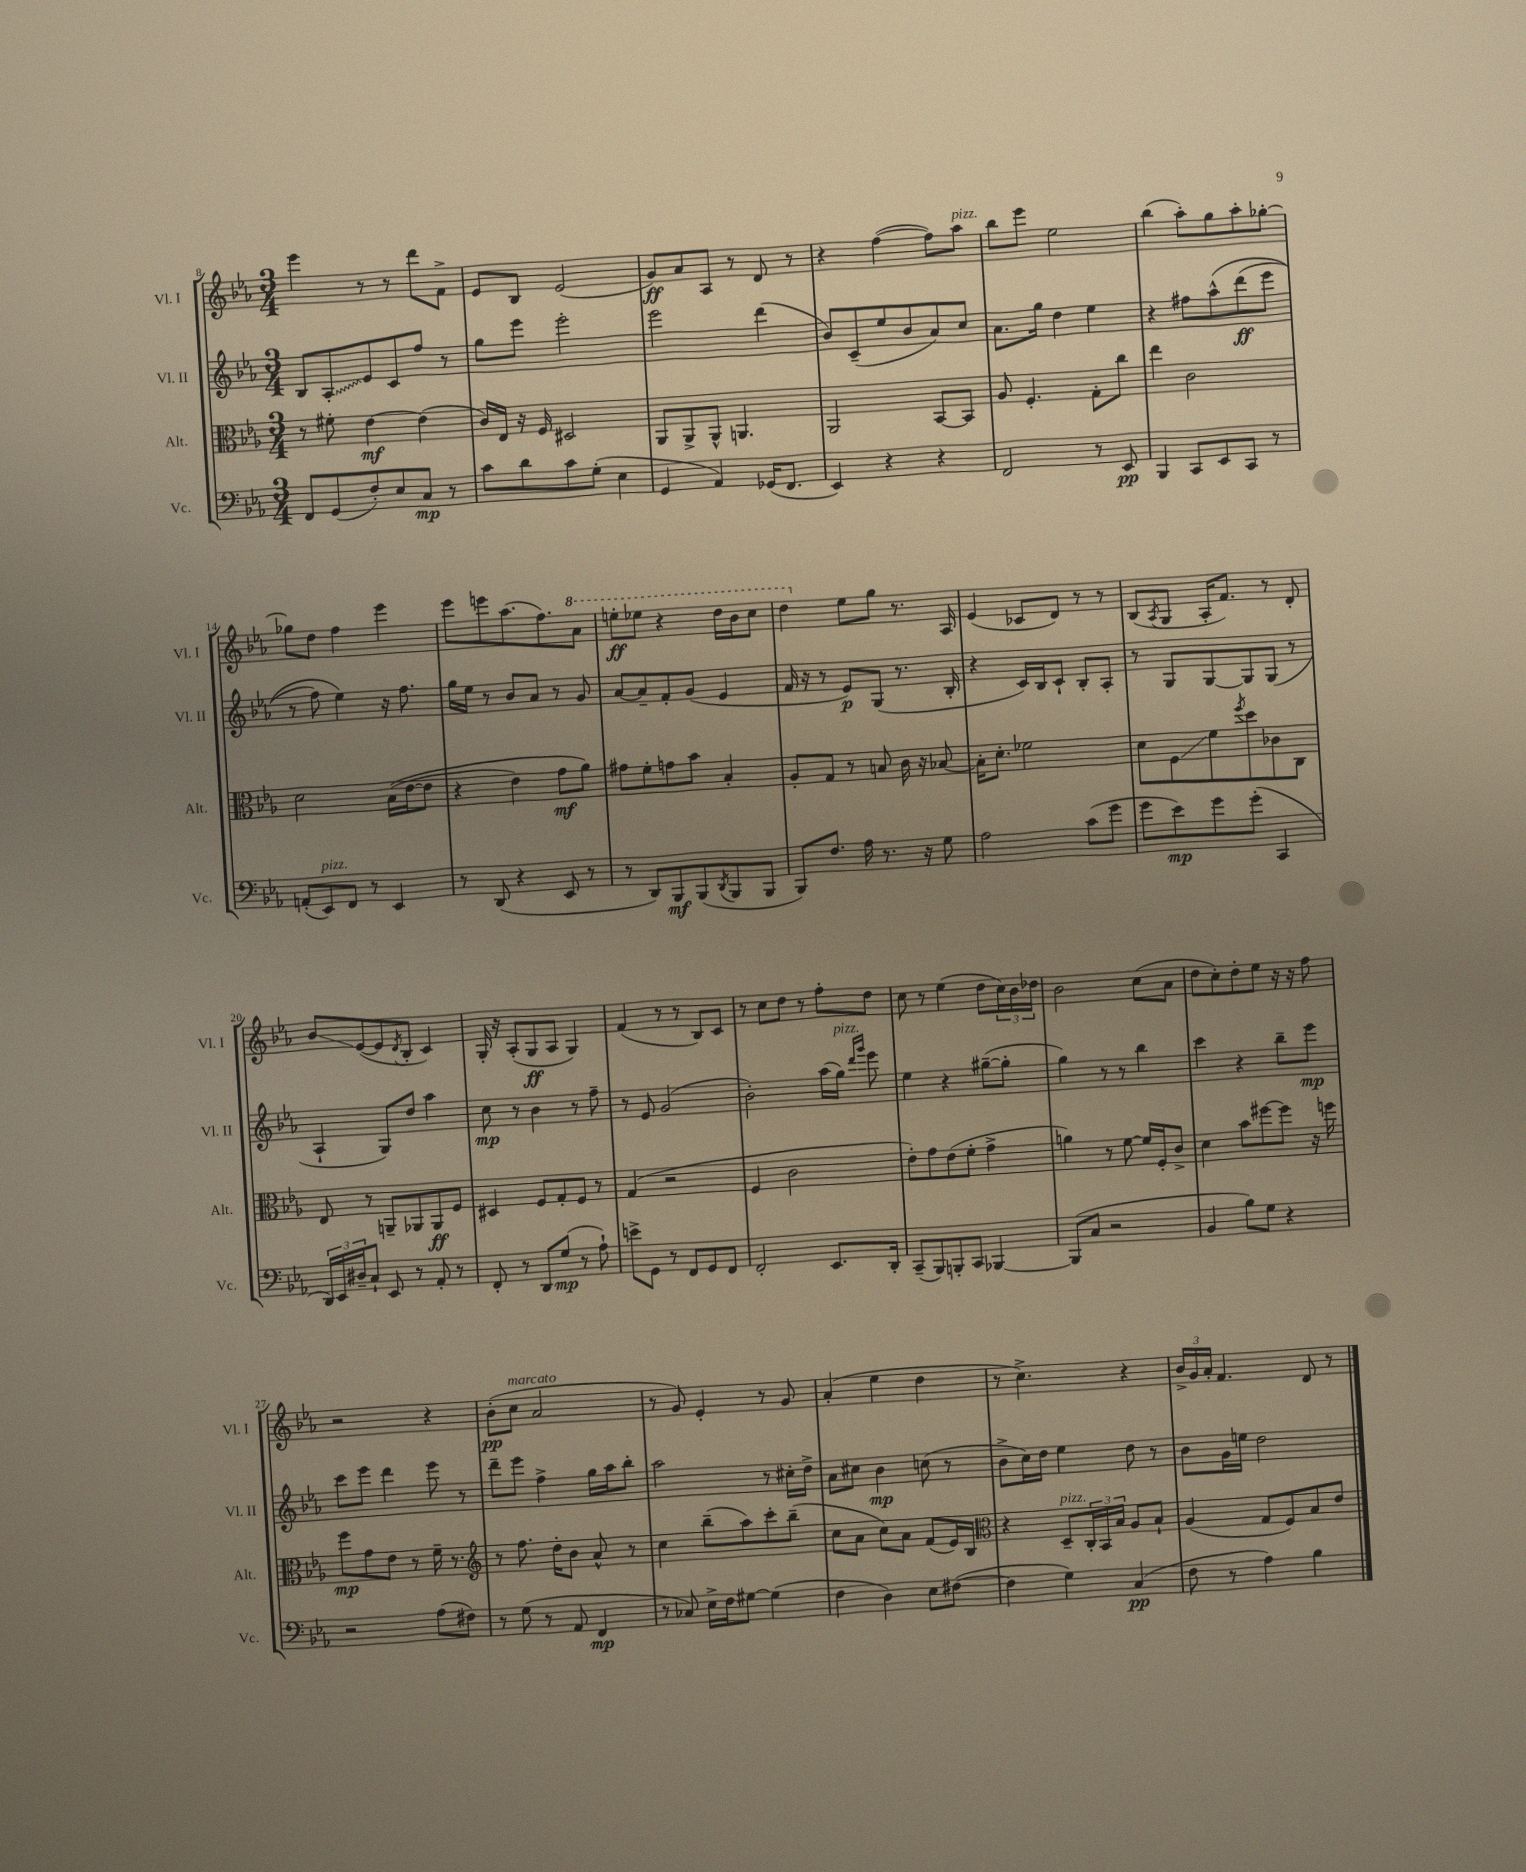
<<
\new StaffGroup <<
\new Staff = "s0" \with { instrumentName = "Vl. I" shortInstrumentName = "Vl. I" } {
    \clef treble \key ees \major \numericTimeSignature \time 3/4
    ees'''4 r8 r8 d'''8 f'8-> |
    ees'8 bes8 ees'2( |
    g'8\ff) aes'8 aes8 r8 d'8 r8 |
    r4 f''4~( f''8) aes''8^\markup { \italic "pizz." } |
    bes''8 ees'''8 ees''2 |
    bes''4( aes''8-.) g''8 aes''8-. ges''8~-. |
    ges''8 d''8 f''4 ees'''4 |
    ees'''8 e'''8 aes''8.( f''8.) \ottava #1 aes''8 |
    e'''8-.\ff ees'''8 r4 d'''16 bes''16 c'''8 |
    d'''4 \ottava #0 ees''8 g''8 r8. aes16 |
    ees'4( ces'8 d'8) r8 r8 |
    bes8( \acciaccatura { aes8 } g8 aes16-. f'8.) r8 d'8-. |
    bes'8\glissando ees'8~( ees'8 \acciaccatura { d'8 } bes8-. c'4) |
    g16-. r16 aes8-.( g8\ff aes8 g4) |
    f'4( r8 r8 bes8) c'8 |
    r8 c''8 d''8 r8 f''8-. d''8 |
    c''8 r8 ees''4( d''8 \tuplet 3/2 { c''16) bes'16 des''16 } |
    bes'2 c''8( aes'8 |
    d''8 c''8-.) d''8-. ees''8 r16 r16 f''8 |
    r2 r4 |
    bes'8-.\pp( c''8^\markup { \italic "marcato" } aes'2 |
    r8 g'8) ees'4-. r8 g'8 |
    aes'4-.( ees''4 d''4 |
    r8 c''4.->) r4 |
    \tuplet 3/2 { bes'16-> g'16 aes'16-. } f'4. d'8 r8 \bar "|." |
}
\new Staff = "s1" \with { instrumentName = "Vl. II" shortInstrumentName = "Vl. II" } {
    \clef treble \key ees \major \numericTimeSignature \time 3/4
    bes8 \once \override Glissando.style = #'zigzag aes8-.\glissando ees'8 c'8 f''8 r8 |
    g''8 ees'''8 ees'''2-. |
    ees'''2 d'''4( |
    bes'8) c'8--( ees''8 bes'8 aes'8) c''8 |
    aes'8. g''16 d''4 ees''4 |
    r4 fis''8 aes''8-^\( d'''8\ff( ees'''8 |
    r8 f''8) ees''4\) r16 f''8. |
    g''16 ees''16 r8 bes'8 aes'8 r8 g'8 |
    aes'8~ aes'8-- f'8-. g'8( ees'4 |
    f'16 r16 r8 ees'8\p) g8( r8. bes16-. |
    r4 c'16) bes16 c'8-! bes8-. aes8-. |
    r8 g8 g8~ g8 g8( r8 |
    aes4-! g8) d''8 aes''4 |
    c''8\mp r8 bes'4 r8 f''8-- |
    r8 ees'8 g'2( |
    bes'2-.) aes''16( g''16^\markup { \italic "pizz." }) \grace { d'''16 g'''16 } ees'''8 |
    ees''4 r4 gis''8~--( gis''8-. |
    g''4) r8 r8 bes''4 |
    c'''4 r4 bes''8-- ees'''8\mp |
    c'''8 ees'''8 d'''4 ees'''8 r8 |
    d'''8-- ees'''8 f''4-> g''16 aes''16 bes''8-. |
    aes''2 r8 cis''16-. d''16-> |
    aes'8 cis''8 bes'4\mp c''8( r8 |
    bes'8-> c''16) d''16 ees''4 d''8 r8 |
    bes'8 g'16 e''16 d''2 \bar "|." |
}
\new Staff = "s2" \with { instrumentName = "Alt." shortInstrumentName = "Alt." } {
    \clef alto \key ees \major \numericTimeSignature \time 3/4
    r8 fis'8-. ees'4~\mf ees'4( |
    c'16) ees16 r16 f16 dis2 |
    aes,8 aes,8-> aes,8-^ a,4. |
    aes,2 bes,8~ bes,8 |
    aes8 f4.-. g8-. c''8 |
    ees''4 c'2 |
    d'2 bes16(\( ees'16~ ees'8 |
    r4 ees'4) g'8\mf aes'8\) |
    gis'8 f'8-. g'8 bes'8 bes4-. |
    aes8-. g8 r8 b8 c'16 r16 bes8~ |
    bes16-. d'8.-. fes'2 |
    d'8 f8\glissando f'8 \acciaccatura { f''8 } d''8 ces'8 c8 |
    ees8 r8 a,8-- aes,8 aes,8\ff f8 |
    dis4 f8 g8-. f8 r8 |
    g4( r2 |
    f4 c'2 |
    ees'8-.) g'8 ees'8( f'8-. g'4-> |
    a'4) r8 f'8~ f'16 f16-. c'8-> |
    d'4 bes'8 fis''8~ fis''8 r16 f''16 |
    f''8\mp g'8 ees'8 r8 f'16-- r8. |
    \clef treble r8 f''8. d''16-. bes'8 aes'8-^ r8 |
    c''4 bes''8--( aes''8) c'''8-. bes''8--( |
    c''8 aes'8 c''8) aes'8 f'8( ees'16) bes16 |
    \clef alto r4 d8--^\markup { \italic "pizz." } \tuplet 3/2 { c16-. bes,16 bes16 } aes8 bes8-! |
    aes4( g8 f8) bes8 ees'8 \bar "|." |
}
\new Staff = "s3" \with { instrumentName = "Vc." shortInstrumentName = "Vc." } {
    \clef bass \key ees \major \numericTimeSignature \time 3/4
    f,8 g,8( f8-.) ees8 c8\mp r8 |
    c'8 d'8 c'8 g8-.( ees4 |
    g,4 aes,4) ges,16( f,8. |
    ees,4) r4 r4 |
    f,2 r8 ees,8\pp |
    bes,,4 c,8 ees,8 c,8 r8 |
    a,8-.( ees,8^\markup { \italic "pizz." }) f,8 r8 ees,4 |
    r8 d,8( r4 ees,8 r8 |
    r8 d,8) bes,,8\mf bes,,8( \acciaccatura { d,8 } bes,,8 bes,,8 |
    bes,,8) f8. aes16 r8. r16 g8 |
    aes2 c'8( g'8 |
    g'8 ees'8\mp) g'8 g'8-.( c,4 |
    \tuplet 3/2 { d,16) ees,16 dis16-- } c8-! ees,8 r8 aes,8-. r8 |
    f,8-. r8 d,8 g8\mp( r8 aes8-!) |
    e'8-> g,8 r8 f,8 g,8 f,8 |
    f,2-. ees,8. d,16-. |
    c,8--( bes,,8) b,,8-. c,8 bes,,4~ |
    bes,,8( c8 r2 |
    bes,4 bes8) g8 r4 |
    r2 aes8( fis8) |
    r8 g8( r8 aes,8 f,4\mp |
    r8 ces8) ees16-> f16 gis8~ gis4( |
    f4 d4) ees8 fis8~( |
    fis4 g4) c4\pp( |
    f8 r8 aes4) bes4 \bar "|." |
}
>>
>>
\layout { \context { \Score currentBarNumber = #8 } }
